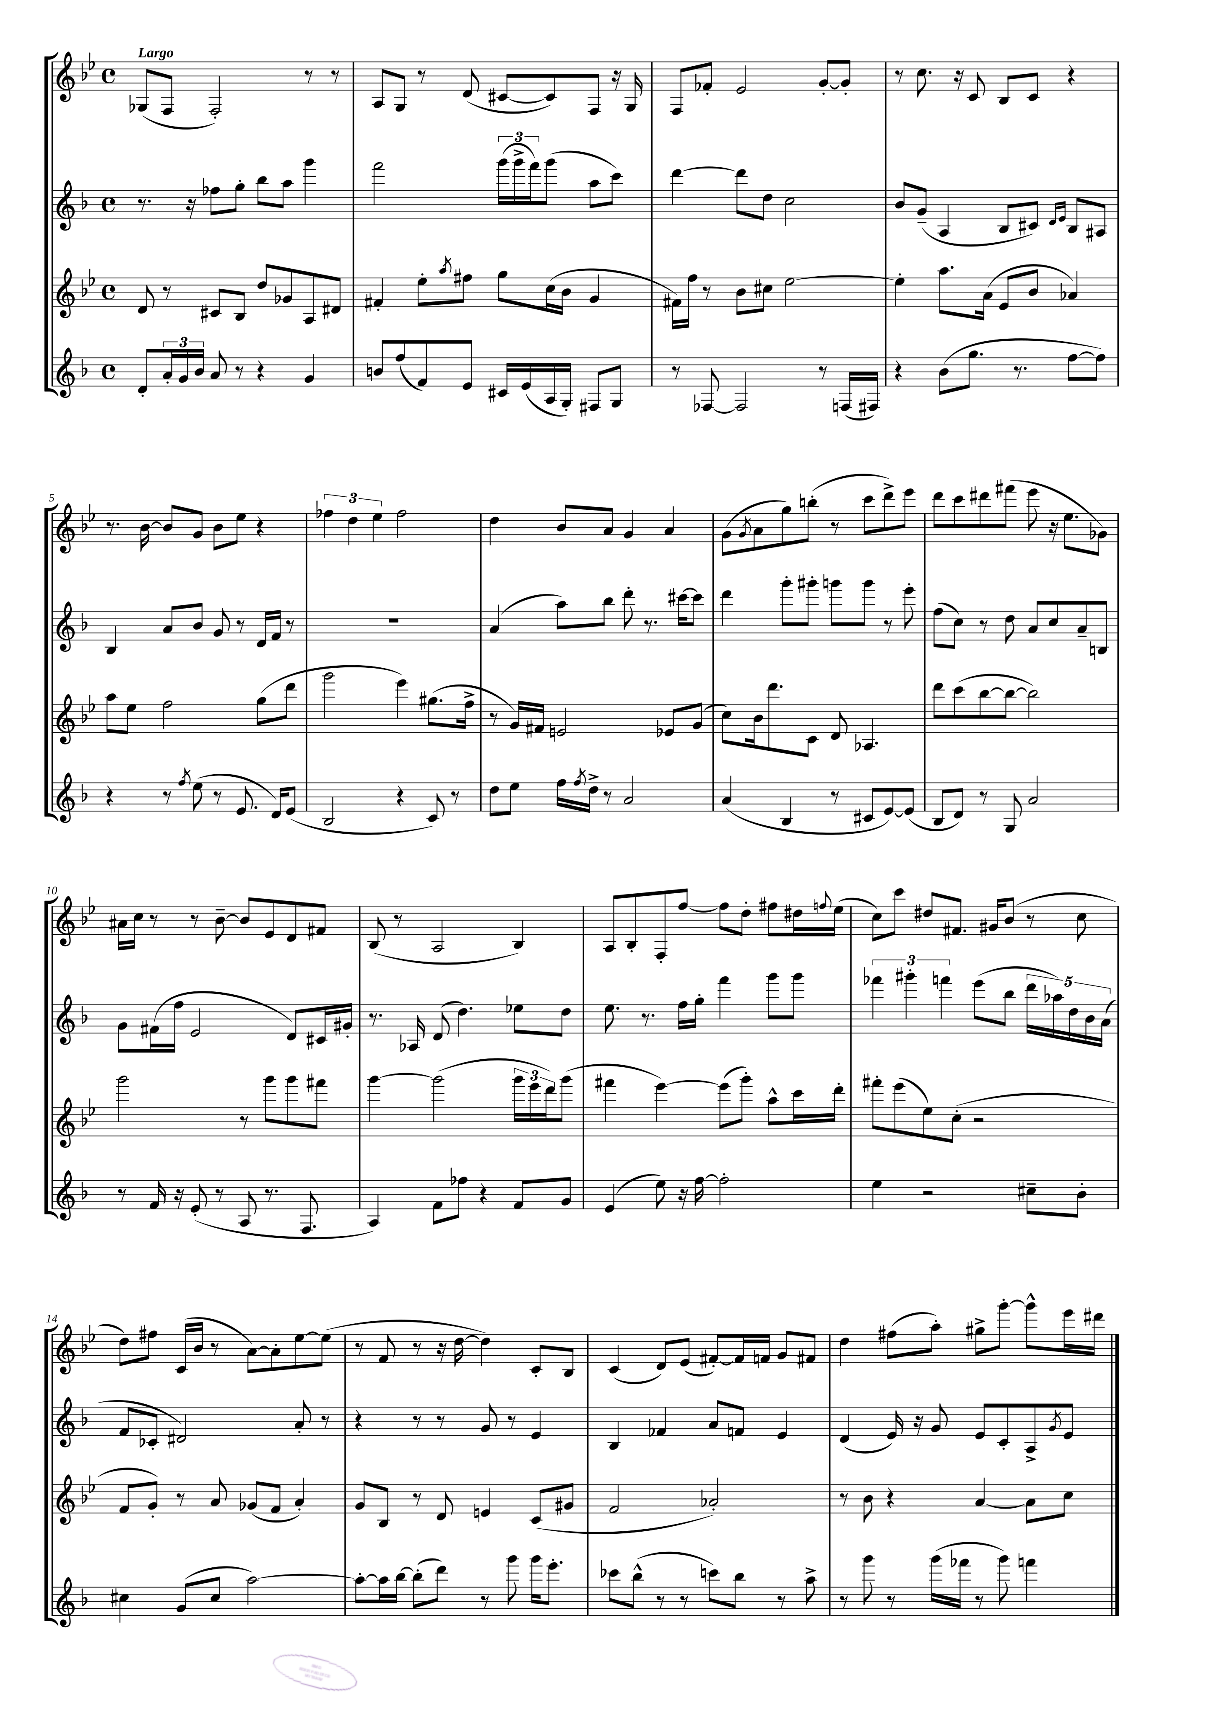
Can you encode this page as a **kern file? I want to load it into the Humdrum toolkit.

**kern	**kern	**kern	**kern
*part4	*part3	*part2	*part1
*staff4	*staff3	*staff2	*staff1
*clefG2	*clefG2	*clefG2	*clefG2
*k[b-]	*k[b-e-]	*k[b-]	*k[b-e-]
*M4/4	*M4/4	*M4/4	*M4/4
*met(c)	*met(c)	*met(c)	*met(c)
=1	=1	=1	=1
!	!	!	!LO:TX:a:B:t=Largo
8d'/L	8d/	8.r	(8G-X/L
24a'/L	8r	.	8F/J
24g/	.	.	.
.	.	16r	.
24b-/JJ	.	.	.
8a/	8c#X/L	8ff-X\L	2F'/)
8r	8B-/J	8gg'\J	.
4r	8dd/L	8bb-\L	.
.	8g-X/	8aa\J	.
4g/	8A/	4ggg\	8r
.	8d#X/J	.	8r
=2	=2	=2	=2
8bn/L	4f#X'/	2fff\	8A/L
(8ff/	.	.	8G/J
8f/)	8ee-'\L	.	8r
.	8qaa/	.	.
8e/J	8ff#X\J	.	(8d/
16c#X/LL	8gg\L	(24ggg\LL	[8c#X/L
.	.	24ggg^\	.
(16e/	.	.	.
.	.	24fff\J)	.
16A/	(16cc\L	(8ggg\J	8c#/])
16G'/JJ)	16b-\JJ	.	.
8F#X/L	4g/	8aa\L	8F/J
8G/J	.	8ccc\J)	16r
.	.	.	16G/
=3	=3	=3	=3
8r	16f#X\LL)	[4ddd\	8F/L
.	16ff\JJ	.	.
[8F-X/	8r	.	8f-X'/J
2F-/]	8b-\L	8ddd\L]	2e-/
.	8cc#X\J	8dd\J	.
.	[2ee-\	2cc\	.
8r	.	.	[8g'/L
(16Fn/LL	.	.	8g'/J]
16F#X/JJ)	.	.	.
=4	=4	=4	=4
4r	4ee-'\]	8b-/L	8r
.	.	(8g~/J	8.cc\
(8b-\L	8.aa\L	4A/	.
.	.	.	16r
8.gg\J	.	.	8c/
.	(16a\Jk	.	.
.	8e-/L	8B-/L	8B-/L
8.r	.	.	.
.	8b-/J	8c#X/J)	8c/J
.	.	16qqd/LL	.
.	.	16qqe/JJ	.
[8ff\L	4a-X/)	8B-/L	4r
8ff\J])	.	8A#X/J	.
!!LO:LB:g=z
=5	=5	=5	=5
4r	8aa\L	4B-/	8.r
.	8ee-\J	.	.
.	.	.	[16b-\
8r	2ff\	8a/L	8b-/L]
8qff/	.	.	.
(8ee\	.	8b-/J	8g/J
8r	.	8g/	8b-\L
8.e/	.	8r	8ee-\J
.	(8gg\L	16d/LL	4r
16d/KL)	.	16f/JJ	.
(8e/J	8ddd\J	8r	.
=6	=6	=6	=6
2B-/	2ggg\	1r	6ff-X\
.	.	.	6dd\
.	.	.	6ee-\
4r	4eee-\)	.	2ff-\
8c/)	(8.gg#X\L	.	.
8r	.	.	.
.	16ff^\Jk	.	.
=7	=7	=7	=7
8dd\L	8r	(4a/	4dd\
8ee\J	16g/LL)	.	.
.	16f#X/JJ	.	.
16ff\LL	2en/	8aa\L)	8b-/L
8qff/	.	.	.
16dd^\JJ	.	.	.
8r	.	8bb-\J	8a/J
2a/	.	8ddd'\	4g/
.	.	8.r	.
.	8e-X/L	.	4a/
.	.	[16ccc#X\KL	.
.	(8g/J	8ccc#\J]	.
=8	=8	=8	=8
(4a/	8cc\L)	4ddd\	(8g\L
.	.	.	8qg/
.	16b-\k	.	8a\
.	8.ddd\	.	.
4B-/	.	8ggg'\L	8gg\)
.	8c\J	8ggg#X'\J	(8bbn'\J
8r	8d/	8gggn\L	8r
8c#X/L	4.A-X/	8ggg\J	8ccc\L
[8e/)	.	8r	8ddd^\)
(8e/J]	.	8eee'\	8eee-\J
=9	=9	=9	=9
8B-/L	8ddd\L	(8ff\L	8ddd\L
8d/J)	(8ccc\	8cc\J)	8ccc\
8r	[8bb-\	8r	8ddd#X\
8G/	8bb-\J_	8dd\	(8fff#X\J
2a/	2bb-\])	8a/L	8eee-\
.	.	8cc/	16r
.	.	.	8.ee-\L
.	.	8a~/	.
.	.	8Bn/J	8g-X\J)
!!LO:LB:g=z
=10	=10	=10	=10
8r	2ggg\	8g\L	16a#X\LL
.	.	.	16cc\JJ
16f/	.	(16f#X\L	8r
16r	.	16ff\JJ	.
(8e'/	.	2e/	8r
8r	.	.	[8b-~\
8A/	8r	.	8b-/L]
8.r	8ggg\L	.	8e-/
.	8ggg\	8d/L)	8d/
8.F/	.	.	.
.	8fff#X\J	16c#X/L	8f#X/J
.	.	16g#X'/JJ	.
=11	=11	=11	=11
4A/)	[4ggg\	8.r	(8B-/
.	.	.	8r
.	.	16A-X/	.
8f\L	(2ggg\]	(8d/	2A/
8ff-X\J	.	4.dd\)	.
4r	.	.	.
8f/L	24ggg\LL	8ee-X\L	4B-/)
.	24eee-\	.	.
.	24ddd\J)	.	.
8g/J	(8ggg\J	8dd\J	.
=12	=12	=12	=12
(4e/	4fff#X\	8.ee\	8A/L
.	.	.	8B-'/
.	.	8.r	.
8ee\)	[4eee-\)	.	8F'/
16r	.	16ff\LL	[8ff/J
[16ff\	.	16gg'\JJ	.
2ff'\]	(8eee-\L]	4fff\	8ff\L]
.	8ggg'\J)	.	8dd'\J
.	8aa^^\L	8ggg\L	8ff#X\L
.	16ccc\L	8ggg\J	16dd#X\L
.	.	.	8qqffn/
.	16ddd'\JJ	.	(16ee-\JJ
=13	=13	=13	=13
4ee\	8fff#X'\L	6fff-X\	8cc\L)
.	(8eee-\	.	8ccc\J
.	.	6ggg#X'\	.
2r	8ee-\)	.	8dd#X/L
.	.	6fffn\	.
.	(8cc'\J	.	8.f#X/J
.	2r	(8eee\L	.
.	.	.	16g#X/KL
.	.	8bb-\J	(8b-/J
8cc#X~\L	.	20ddd\LL	8r
.	.	20aa-X\)	.
.	.	20dd\	.
8b-'\J	.	.	8cc\
.	.	20b-\	.
.	.	(20a\JJ	.
!!LO:LB:g=z
=14	=14	=14	=14
4cc#X\	8f/L	8f/L	8dd\L)
.	8g'/J)	8c-X'/J	8ff#X\J
(8g/L	8r	2d#X/)	(16c/LL
.	.	.	16b-/JJ
8cc#/J	8a/	.	8r
[2aa\)	(8g-X/L	.	[8a\L)
.	8f/J	.	8a'\]
.	4a'/)	8a'/	[8ee-\
.	.	8r	(8ee-\J]
=15	=15	=15	=15
8aa'\L_	8g/L	4r	8r
16aa\L]	8B-/J	.	8f/
[16bb-\JJ	.	.	.
(8bb-'\L]	8r	8r	8r
8ddd\J)	8d/	8r	16r
.	.	.	[16dd\
8r	4en/	8g/	4dd\])
8ggg\	.	8r	.
16ggg\KL	(8c/L	4e/	8c'/L
8.eee'\J	.	.	.
.	8g#X/J	.	8B-/J
=16	=16	=16	=16
8ccc-X\L	2f/	4B-/	(4c/
(8bb-^^\J	.	.	.
8r	.	4f-X/	8d/L)
8r	.	.	(8e-/J
8cccn\L)	2a-X'/)	8a/L	[8f#X'/L)
8bb-\J	.	8fn/J	16f#/L]
.	.	.	16fn/JJ
8r	.	4e/	8g/L
8aa^\	.	.	8f#X/J
=17	=17	=17	=17
8r	8r	(4d/	4dd\
8ggg\	8b-\	.	.
8r	4r	16e/)	(8ff#X\L
.	.	16r	.
(16ggg\LL	.	8g/	8aa'\J)
16fff-X\JJ	.	.	.
8r	[4a/	8e/L	8gg#X^\L
8ggg\)	.	8c'/	[8ggg'\J
4fffn\	8a\L]	8A^/	8ggg^^\L]
.	.	8qg/	.
.	8cc\J	8e/J	16eee-\L
.	.	.	16ddd#X\JJ
==	==	==	==
*-	*-	*-	*-
